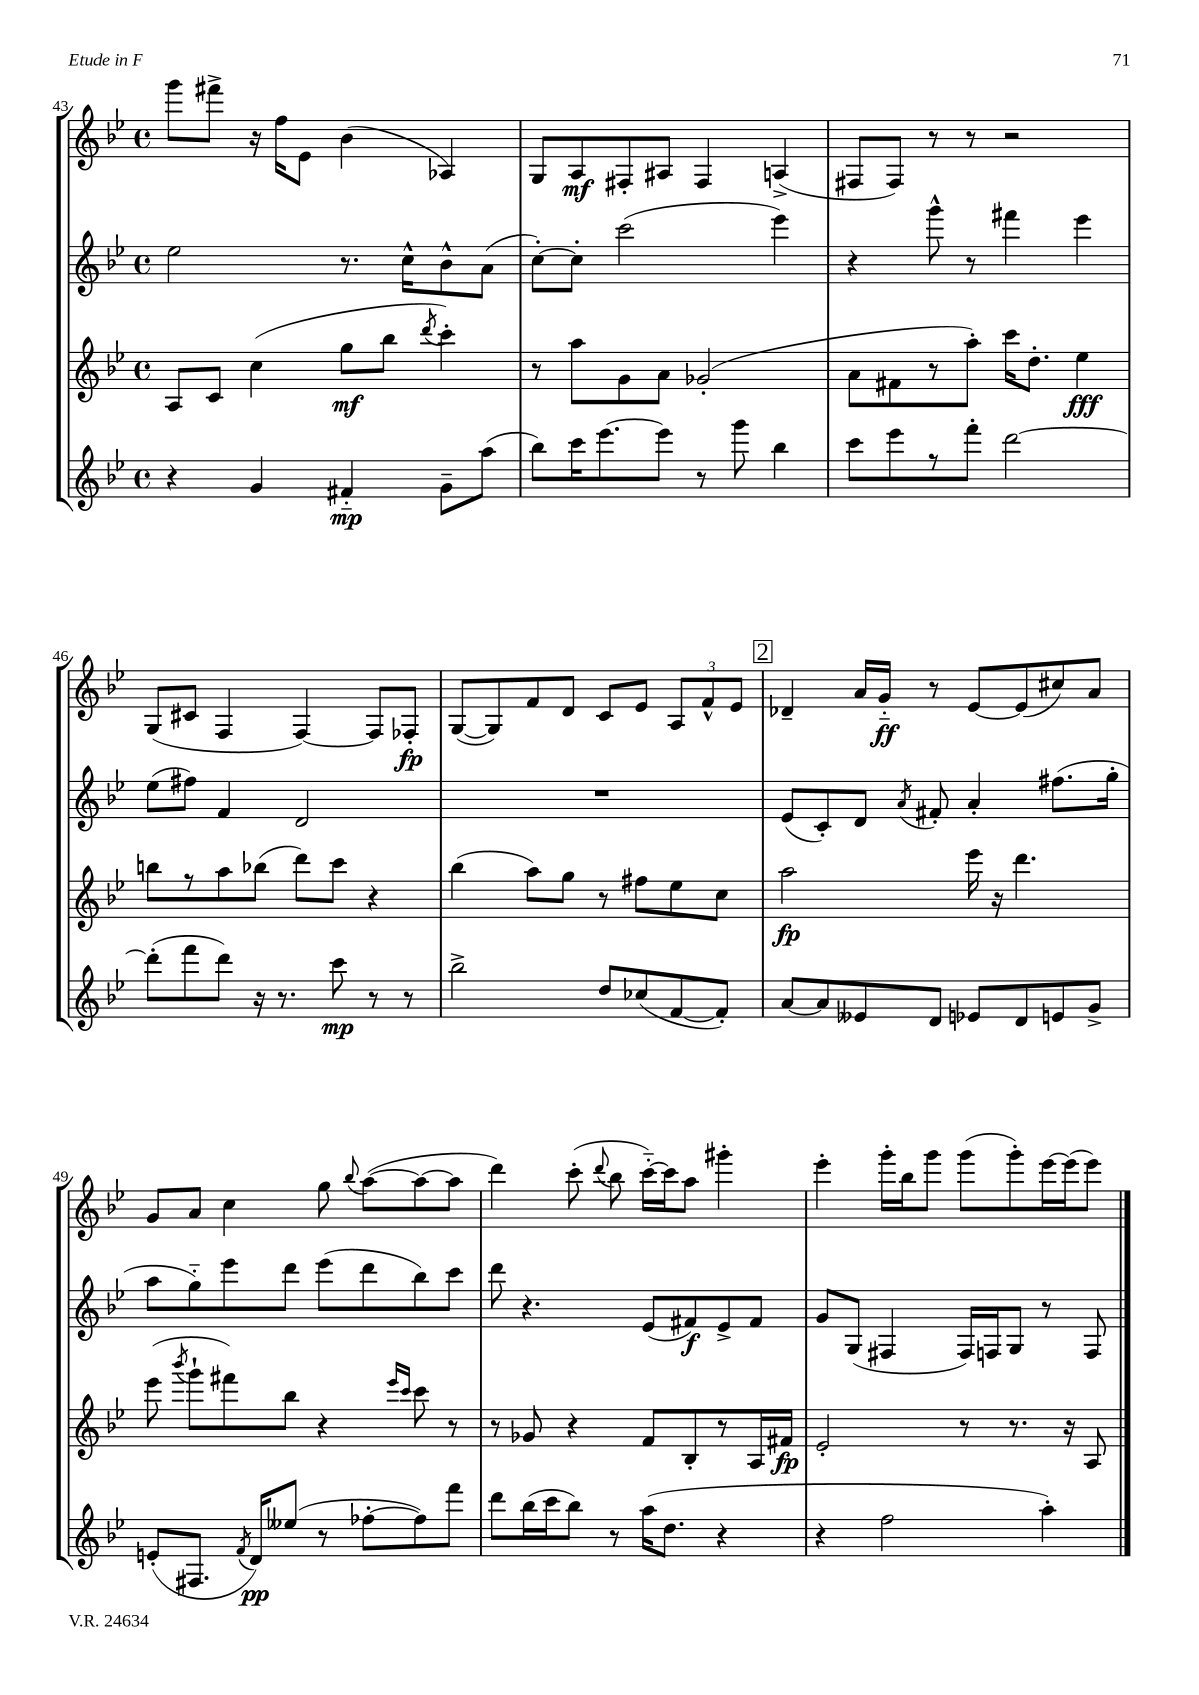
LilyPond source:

<<
\new StaffGroup <<
\new Staff = "s0" {
    \clef treble \key bes \major \defaultTimeSignature \time 4/4
    \autoBeamOff g'''8[ fis'''8]-> r16 f''16[ ees'8] bes'4( aes4) |
    g8[ a8\mf fis8-. ais8] fis4 a4->( |
    fis8[ fis8]) r8 r8 r2 |
    g8[( cis'8] f4 f4~) f8[ fes8]-.\fp |
    g8[~( g8) f'8 d'8] c'8[ ees'8] \tuplet 3/2 { a8[ f'8-^ ees'8] } |
    \mark \markup { \box "2" } des'4-- a'16[ g'16]-_\ff r8 ees'8[~ ees'8( cis''8) a'8] |
    g'8[ a'8] c''4 g''8 \appoggiatura { bes''8 } a''8[~( a''8~ a''8] |
    d'''4) c'''8-.( \appoggiatura { d'''8 } bes''8 c'''16[~-_) c'''16 a''8] gis'''4-. |
    ees'''4-. g'''16[-. bes''16 g'''8] g'''8[( g'''8-.) ees'''16~ ees'''16( ees'''8]) \bar "|." |
}
\new Staff = "s1" {
    \clef treble \key bes \major \defaultTimeSignature \time 4/4
    \autoBeamOff ees''2 r8. c''16[-^ bes'8-^ a'8]( |
    c''8[~-.) c''8]-. c'''2( ees'''4) |
    r4 g'''8-^ r8 fis'''4 ees'''4 |
    ees''8[( fis''8]) f'4 d'2 |
    R1 |
    \mark \markup { \box "2" } ees'8[( c'8-.) d'8] \acciaccatura { a'8 } fis'8-. a'4-. fis''8.[( g''16]-. |
    a''8[ g''8-_) ees'''8 d'''8] ees'''8[( d'''8 bes''8) c'''8] |
    d'''8 r4. ees'8[( fis'8\f) ees'8-> fis'8] |
    g'8[ g8]( fis4 fis16[) f16 g8] r8 f8 \bar "|." |
}
\new Staff = "s2" {
    \clef treble \key bes \major \defaultTimeSignature \time 4/4
    \autoBeamOff a8[ c'8] c''4( g''8[\mf bes''8] \acciaccatura { d'''8 } c'''4-.) |
    r8 a''8[ g'8 a'8] ges'2-.( |
    a'8[ fis'8 r8 a''8]-.) c'''16[ d''8.]-. ees''4\fff |
    b''8[ r8 a''8 bes''8]( d'''8[) c'''8] r4 |
    bes''4( a''8[) g''8] r8 fis''8[ ees''8 c''8] |
    \mark \markup { \box "2" } a''2\fp ees'''16 r16 d'''4. |
    ees'''8( \acciaccatura { bes'''8 } g'''8[-! fis'''8) bes''8] r4 \grace { ees'''16[ c'''16] } c'''8 r8 |
    r8 ges'8 r4 f'8[ bes8-. r8 a16 fis'16]\fp |
    ees'2-. r8 r8. r16 a8 \bar "|." |
}
\new Staff = "s3" {
    \clef treble \key bes \major \defaultTimeSignature \time 4/4
    \autoBeamOff r4 g'4 fis'4-_\mp g'8[-- a''8]( |
    bes''8[) c'''16 ees'''8.~ ees'''8] r8 g'''8 bes''4 |
    c'''8[ ees'''8 r8 f'''8]-. d'''2~ |
    d'''8[-.( f'''8 d'''8]) r16 r8. c'''8\mp r8 r8 |
    bes''2-> d''8[ ces''8( f'8~ f'8]-.) |
    \mark \markup { \box "2" } a'8[~ a'8 eeses'8 d'8] ees'8[ d'8 e'8 g'8]-> |
    e'8[-.( fis8.] \acciaccatura { f'8 } d'16[\pp) eeses''8]( r8 fes''8[~-. fes''8) f'''8] |
    d'''8[ bes''16( c'''16 bes''8]) r8 a''16[( d''8.] r4 |
    r4 f''2 a''4-.) \bar "|." |
}
>>
>>
\layout { \context { \Score currentBarNumber = #43 } }
